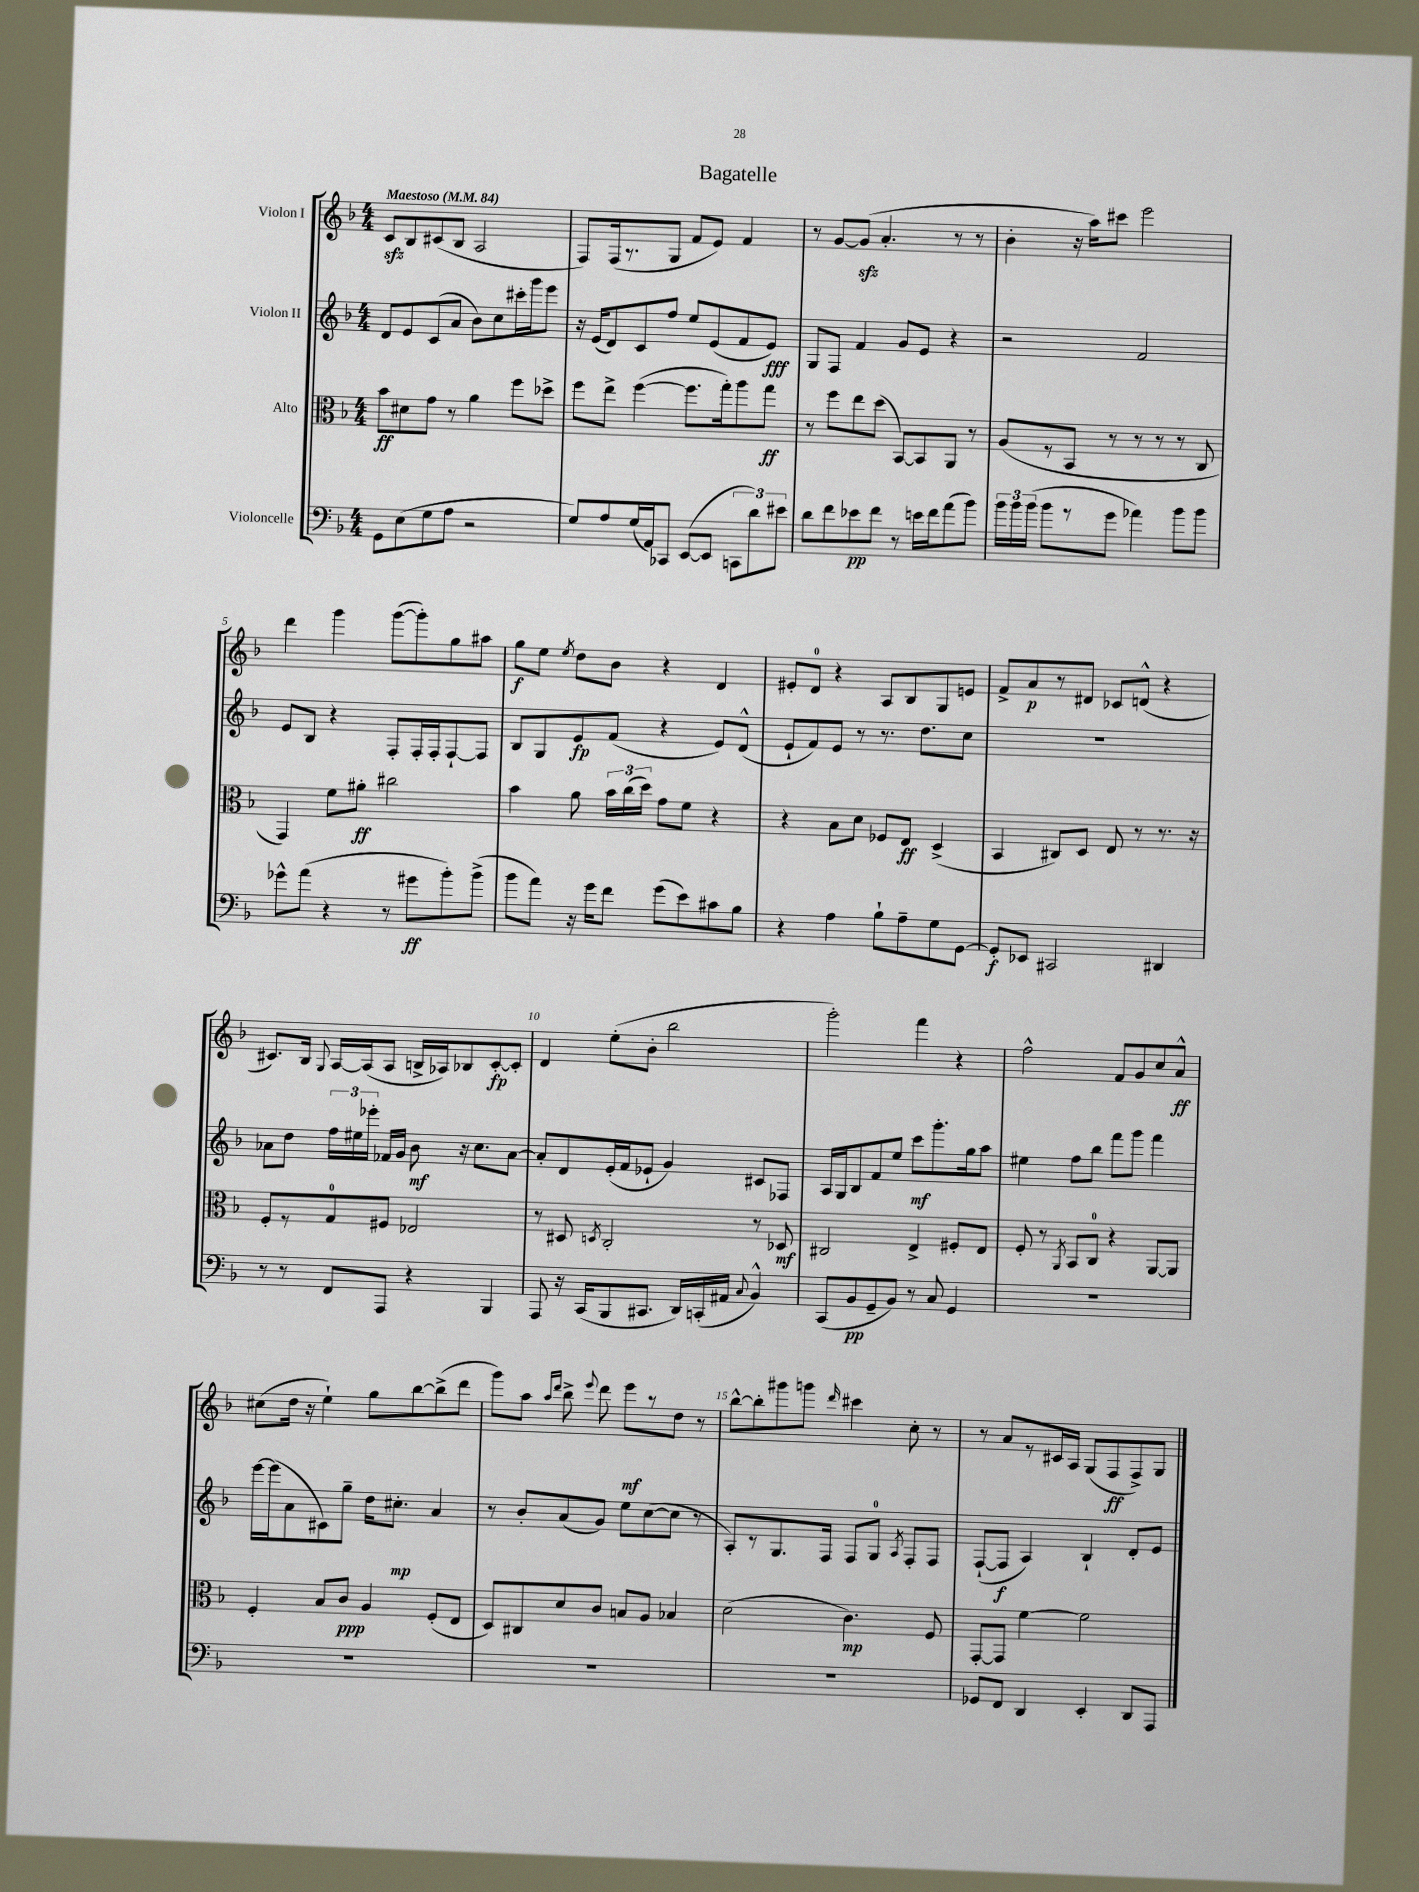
\header { title = "Bagatelle" }
<<
\new StaffGroup <<
\new Staff = "s0" \with { instrumentName = "Violon I" } {
    \clef treble \key f \major \numericTimeSignature \time 4/4 \tempo "Maestoso" 4 = 84
    \autoBeamOff c'8[\sfz bes8 cis'8( bes8] a2 |
    f8[) f16( r8. g8] f'8[ e'8]) f'4 |
    r8 g'8[~ g'8]\sfz( a'4.-. r8 r8 |
    bes'4-. r16 a''16[) cis'''8] e'''2 |
    d'''4 g'''4 g'''8[~( g'''8-.) g''8 ais''8] |
    g''8[\f e''8] \acciaccatura { e''8 } d''8[ bes'8] r4 d'4 |
    eis'8[-. d'8]-0 r4 a8[ bes8 g8 e'8] |
    f'8[-> a'8\p r8 dis'8] ces'8[ d'8]-^( r4 |
    cis'8.[) bes16] \appoggiatura { g8 } a16[~ a16( a8] b16[-> aes16) bes8 cis'8~-.\fp cis'8]-. |
    d'4 e''8[-.( bes'8]-. bes''2 |
    g'''2-.) f'''4 r4 |
    f''2-^ f'8[ g'8 c''8 a'8]-^\ff |
    cis''8[( d''16] r16 e''4-!) g''8[ bes''8~ bes''8->( d'''8] |
    g'''8[) a''8] \grace { a''16[ d'''16] } bes''8-> \appoggiatura { e'''8 } d'''8 e'''8[\mf r8 d''8] r8 |
    bes''8[~-^ bes''8-. gis'''8 g'''8] \grace { d'''16 } cis'''4 c''8-. r8 |
    r8 a'8[ r8 cis'16 a16] g8[( f8\ff f8->) g8] \bar "|." |
}
\new Staff = "s1" \with { instrumentName = "Violon II" } {
    \clef treble \key f \major \numericTimeSignature \time 4/4
    \autoBeamOff d'8[ e'8 c'8( a'8] bes'8[) c''8 cis'''16-. g'''16 e'''8] |
    r16 e'16[( d'8) c'8 f''8] e''8[ e'8( f'8 e'8]\fff) |
    g8[ f8] f'4 g'8[ e'8] r4 |
    r2 f'2 |
    e'8[ bes8] r4 f8[-. f16-. f16-. f8~-! f8] |
    bes8[ g8 e'8\fp f'8]( r4 e'8[) d'8]-^( |
    e'8[-! f'8) e'8] r8 r8. d''8.[ c''8] |
    R1 |
    aes'8[ d''8] \tuplet 3/2 { f''16[ eis''16 ees'''16]-. } fes'16[ g'16] bes'8\mf r16 c''8.[ aes'8]~ |
    aes'8[-. d'8 e'16-.( f'16 ees'8]-! g'4) cis'8[ fes8] |
    a16[ g16 bes8 f'8 e''8] c'''8[\mf g'''8.-. g''16 a''8] |
    eis''4 f''8[ bes''8] f'''8[ g'''8] f'''4 |
    e'''16[~ e'''16( a'8 cis'8) g''8]-- d''16[ cis''8.]-.\mp a'4 |
    r8 bes'8[-. a'8( g'8]) e''8[ c''8~( c''8] r8 |
    a8[-.) r8 g8. f16] f8[ g8]-0 \acciaccatura { a8 } f8[-. f8] |
    f8[~-!( f8]\f a4) bes4-! d'8[-. e'8] \bar "|." |
}
\new Staff = "s2" \with { instrumentName = "Alto" } {
    \clef alto \key f \major \numericTimeSignature \time 4/4
    \autoBeamOff bes'8[\ff dis'8 g'8] r8 a'4 f''8[ des''8]-> |
    f''8[ e''8]-> f''4~( f''8.[ g''16-.) a''8 g''8]\ff |
    r8 f''8[ e''8 d''8]( bes,8[~) bes,8 a,8] r8 |
    a8[( r8 bes,8] r8 r8 r8 r8 c8 |
    g,4) f'8[ ais'8]-.\ff cis''2 |
    bes'4 a'8 \tuplet 3/2 { bes'16[ c''16( d''16]) } g'8[ f'8] r4 |
    r4 bes8[ d'8] fes8[ e8]\ff d4->( |
    bes,4 cis8[) d8] e8 r8 r8. r16 |
    f8[-. r8 g8-0 fis8] ees2 |
    r8 dis8 \acciaccatura { d8 } c2-. r8 des8\mf |
    cis2 e4-> fis8[-. e8] |
    f8-. r8 \acciaccatura { a,8 } bes,8[ c8]-0 r4 a,8[~ a,8] |
    f4-. bes8[ c'8]\ppp a4 f8[-.( e8] |
    d8[) cis8 d'8 c'8] b8[ a8] bes4 |
    d'2( c'4.\mp) f8 |
    g,8[~-. g,8] f'4~ f'2 \bar "|." |
}
\new Staff = "s3" \with { instrumentName = "Violoncelle" } {
    \clef bass \key f \major \numericTimeSignature \time 4/4
    \autoBeamOff g,8[ e8( g8 a8] r2 |
    g8[) a8 g16( a,16) ces,8] e,8[~( e,8] \tuplet 3/2 { c,8[ d'8) eis'8] } |
    d'8[ f'8 ees'8\pp f'8] r8 e'16[ f'16 a'8( bes'8]) |
    \tuplet 3/2 { bes'16[ bes'16 bes'16]( } bes'8[ r8 g'8] aes'4) bes'8[ bes'8] |
    ges'8[-^ a'8]( r4 r8 gis'8[\ff bes'8-.) bes'8]->( |
    bes'8[ a'8]) r16 g'16[ f'8] g'8[( e'8) cis'8 bes8] |
    r4 a4 bes8[-! a8-- g8 g,8]~ |
    g,8[-.\f ees,8] cis,2 dis,4 |
    r8 r8 f,8[ a,,8] r4 bes,,4 |
    a,,8 r16 c,16[( bes,,8 cis,8.] d,16[) c,16-.( ais,16] \appoggiatura { c8 } bes,4-^) |
    c,8[( bes,8\pp g,8-- bes,8]) r8 c8 g,4 |
    R1 |
    R1 |
    R1 |
    R1 |
    ges,8[ f,8] d,4 e,4-. d,8[ a,,8] \bar "|." |
}
>>
>>
\layout { \context { \Score \override BarNumber.break-visibility = ##(#f #t #t) barNumberVisibility = #(every-nth-bar-number-visible 5) } }
